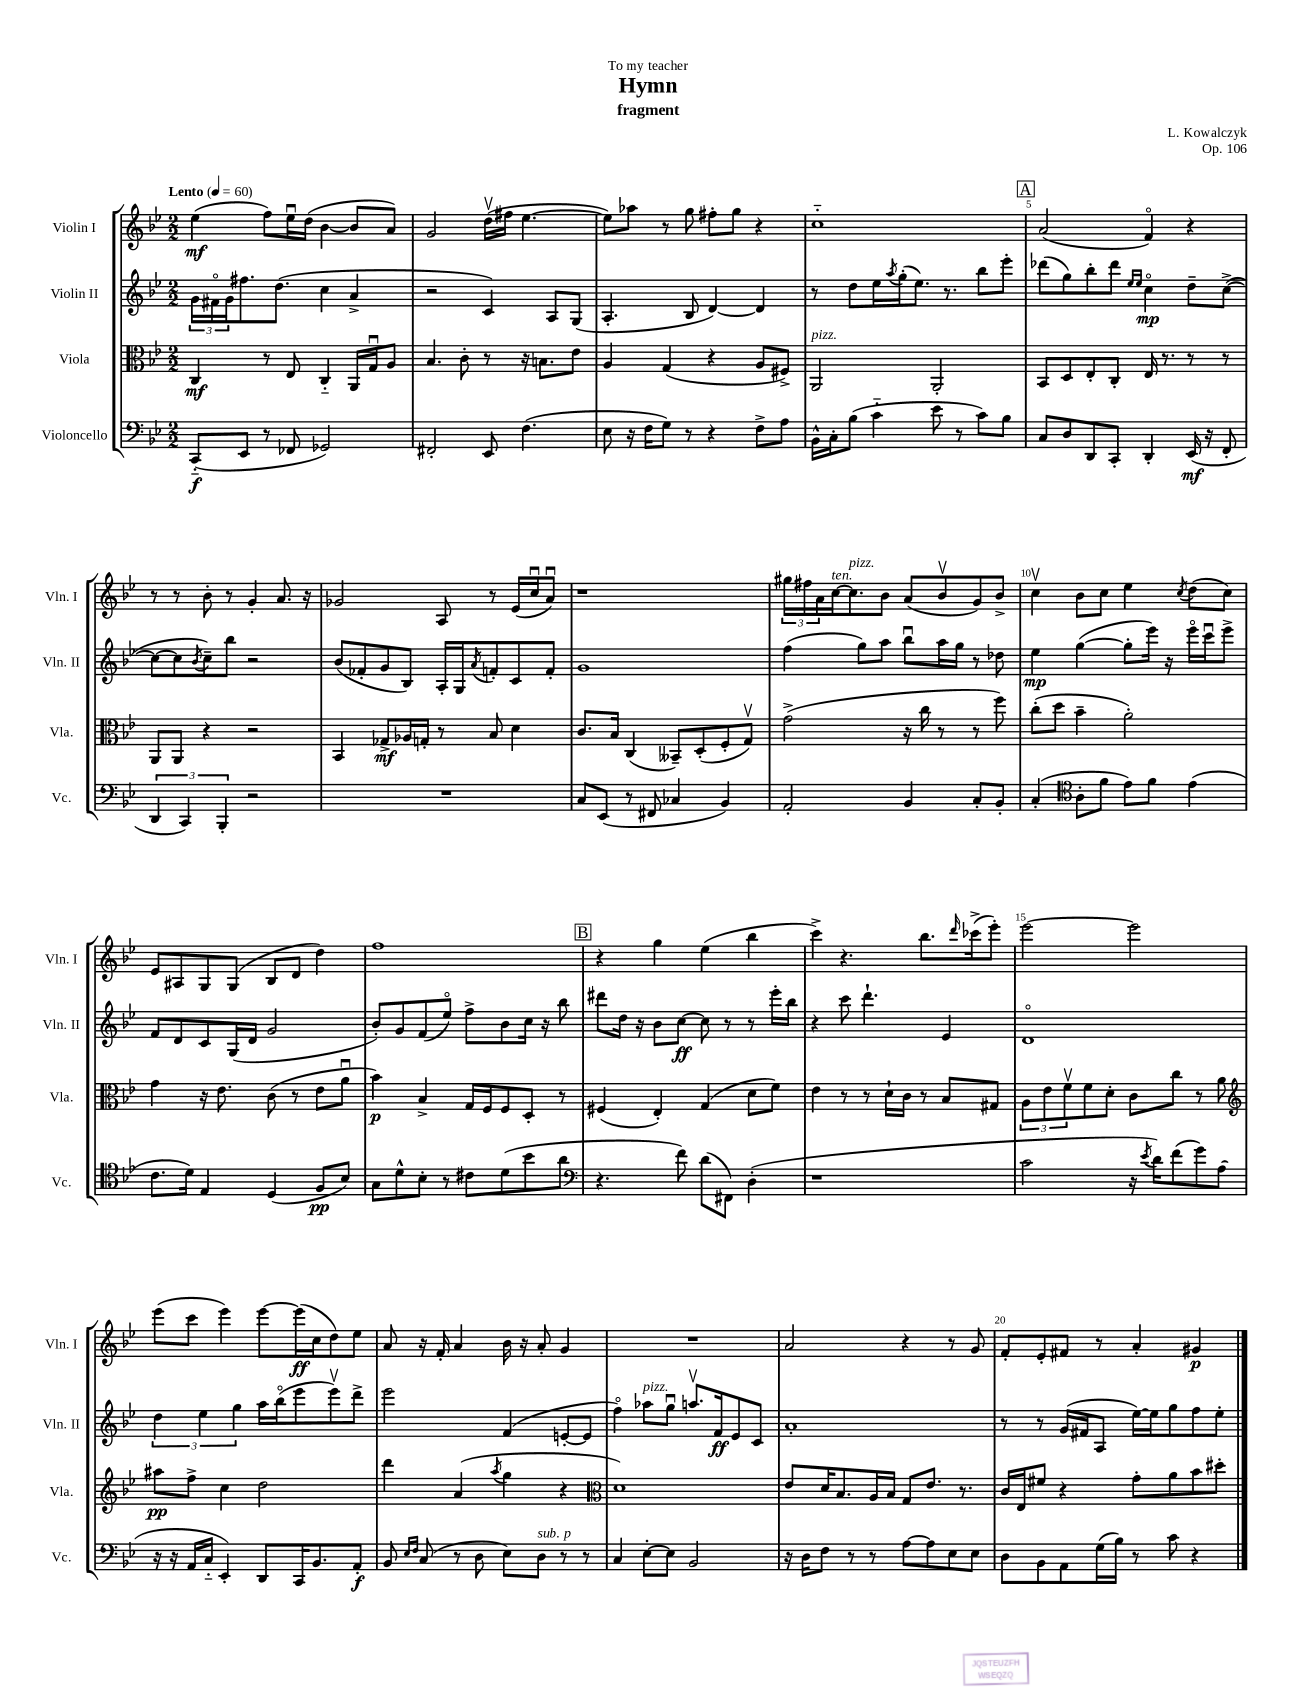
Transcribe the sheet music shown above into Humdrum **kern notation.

**kern	**dynam	**kern	**dynam	**kern	**dynam	**kern	**dynam
*part4	*part4	*part3	*part3	*part2	*part2	*part1	*part1
*staff4	*staff4	*staff3	*staff3	*staff2	*staff2	*staff1	*staff1
*I"Violoncello	*	*I"Viola	*	*I"Violin II	*	*I"Violin I	*
*I'Vc.	*	*I'Vla.	*	*I'Vln. II	*	*I'Vln. I	*
*clefF4	*	*clefC3	*	*clefG2	*	*clefG2	*
*k[b-e-]	*	*k[b-e-]	*	*k[b-e-]	*	*k[b-e-]	*
*M2/2	*	*M2/2	*	*M2/2	*	*M2/2	*
*MM60	*	*MM60	*	*MM60	*	*MM60	*
=1	=1	=1	=1	=1	=1	=1	=1
!	!	!	!	!	!	!LO:TX:a:B:t=Lento	!
(8CC/L	f	4C/	mf	24g\LL	.	(4ee-\	mf
.	.	.	.	24f#X\	.	.	.
.	.	.	.	24g\J	.	.	.
8EE-/J	.	.	.	8.ff#X\	.	.	.
8r	.	8r	.	.	.	8ff\L)	.
.	.	.	.	(8.dd\J	.	.	.
8FF-X/	.	8E-/	.	.	.	16ee-u\L	.
.	.	.	.	.	.	(16dd\JJ	.
2GG-X/)	.	4C/	.	4cc\	.	[4b-\	.
.	.	16AA/LL	.	4a^/	.	8b-/L]	.
.	.	16Gu/J	.	.	.	.	.
.	.	8A/J	.	.	.	8a/J)	.
=2	=2	=2	=2	=2	=2	=2	=2
2FF#X'/	.	4.B-/	.	2r	.	2g/	.
.	.	8c'\	.	.	.	.	.
8EE-/	.	8r	.	4c/)	.	(16ddv\LL	.
.	.	.	.	.	.	16ff#X\JJ	.
(4.F\	.	16r	.	.	.	[4.ee-\	.
.	.	8.Bn\L	.	.	.	.	.
.	.	.	.	8A/L	.	.	.
.	.	8e-\J	.	(8G/J	.	.	.
=3	=3	=3	=3	=3	=3	=3	=3
8E-\	.	4A/	.	4.A'/	.	8ee-\L])	.
16r	.	.	.	.	.	8aa-X\J	.
16F\KL	.	.	.	.	.	.	.
8G\J)	.	(4G/	.	.	.	8r	.
8r	.	.	.	8B-/	.	8gg\	.
4r	.	4r	.	[4d/)	.	8ff#X'\L	.
.	.	.	.	.	.	8gg\J	.
8F^\L	.	8A/L	.	4d/]	.	4r	.
8A\J	.	8F#X^/J)	.	.	.	.	.
=4	=4	=4	=4	=4	=4	=4	=4
!	!	!LO:TX:a:i:t=pizz.	!	!	!	!	!
16BB-^^\LL	.	2AA/	.	8r	.	1cc	.
16C'\J	.	.	.	.	.	.	.
(8B-\J	.	.	.	8dd\L	.	.	.
4c\	.	.	.	16ee-\L	.	.	.
.	.	.	.	8qaa/	.	.	.
.	.	.	.	(16gg'\J	.	.	.
.	.	.	.	8.ee-\J)	.	.	.
8e-\	.	2AA'/	.	.	.	.	.
.	.	.	.	8.r	.	.	.
8r	.	.	.	.	.	.	.
8c\L)	.	.	.	8bb-\L	.	.	.
8B-\J	.	.	.	8eee-'\J	.	.	.
!!LO:REH:place=s1:t=A
=5	=5	=5	=5	=5	=5	=5	=5
8C/L	.	8BB-/L	.	(8ddd-X\L	.	(2a/	.
8D/	.	8D/	.	8gg\)	.	.	.
8DD/	.	8E-'/	.	8bb-'\	.	.	.
8CC'/J	.	8C'/J	.	8ddd-\J	.	.	.
.	.	.	.	16qqee-/LL	.	.	.
.	.	.	.	16qqee-/JJ	.	.	.
4DD'/	.	16E-/	.	4cc\	mp	4f/)	.
.	.	8.r	.	.	.	.	.
(16EE-/	mf	8r	.	8dd~\L	.	4r	.
16r	.	.	.	.	.	.	.
8FF'/	.	8r	.	([8cc^\J	.	.	.
!!LO:LB:g=z
=6	=6	=6	=6	=6	=6	=6	=6
6DD/	.	8AA/L	.	8cc\L_	.	8r	.
.	.	8AA/J	.	8cc\]	.	8r	.
6CC/)	.	.	.	.	.	.	.
.	.	.	.	8qb-/	.	.	.
.	.	4r	.	8cc~\)	.	8b-'\	.
6BBB-'/	.	.	.	.	.	.	.
.	.	.	.	8bb-\J	.	8r	.
2r	.	2r	.	2r	.	4g'/	.
.	.	.	.	.	.	8.a/	.
.	.	.	.	.	.	16r	.
=7	=7	=7	=7	=7	=7	=7	=7
1r	.	4BB-/	.	(8b-/L	.	2g-X/	.
.	.	.	.	8f-X'/	.	.	.
.	.	8G-X^/L	mf	8g/	.	.	.
.	.	16A-X/L	.	8B-/J)	.	.	.
.	.	16Gn'/JJ	.	.	.	.	.
.	.	8r	.	16A'/LL	.	8A/	.
.	.	.	.	16G/J	.	.	.
.	.	.	.	8qa/	.	.	.
.	.	8B-/	.	8fn'/	.	8r	.
.	.	4d\	.	8c/	.	(16e-/LL	.
.	.	.	.	.	.	16ccu/J	.
.	.	.	.	8f'/J	.	8au/J)	.
=8	=8	=8	=8	=8	=8	=8	=8
8C/L	.	8.c/L	.	1g	.	1r	.
(8EE-/J	.	.	.	.	.	.	.
.	.	16B-/Jk	.	.	.	.	.
8r	.	(4C/	.	.	.	.	.
8FF#X/	.	.	.	.	.	.	.
4C-X/	.	8BB--X~/L)	.	.	.	.	.
.	.	(8D'/	.	.	.	.	.
4BB-/)	.	8F'/	.	.	.	.	.
.	.	8Gv/J)	.	.	.	.	.
=9	=9	=9	=9	=9	=9	=9	=9
2AA'/	.	(2g^\	.	(4ff\	.	24gg#X\LL	.
.	.	.	.	.	.	24ff#X\	.
.	.	.	.	.	.	24a\	.
!	!	!	!	!	!	!LO:TX:a:i:t=ten.	!
.	.	.	.	.	.	[16cc\J	.
!	!	!	!	!	!	!LO:TX:a:i:t=pizz.	!
.	.	.	.	.	.	8.cc\]	.
.	.	.	.	8gg\L)	.	.	.
.	.	.	.	8aa\J	.	8b-\J	.
4BB-/	.	16r	.	8bb-u\L	.	(8a/L	.
.	.	16cc\	.	.	.	.	.
.	.	8r	.	16aa\L	.	8b-v/	.
.	.	.	.	16gg\JJ	.	.	.
8C'/L	.	8r	.	8r	.	8g/)	.
8BB-'/J	.	8ff\)	.	8dd-X\	.	8b-^/J	.
=10	=10	=10	=10	=10	=10	=10	=10
(4C'/	.	(8cc'\L	.	4ee-\	mp	4ccv\	.
.	.	8dd\J	.	.	.	.	.
*clefC4	*	*	*	*	*	*	*
8A'\L	.	4b-~\	.	([4gg\	.	8b-\L	.
8f\J	.	.	.	.	.	8cc\J	.
8e-\L)	.	2a'\)	.	8gg'\L]	.	4ee-\	.
8f\J	.	.	.	16eee-\Jk)	.	.	.
.	.	.	.	16r	.	.	.
.	.	.	.	.	.	8qcc/	.
(4e-\	.	.	.	16eee-\LL	.	(8dd\L	.
.	.	.	.	16cccu\J	.	.	.
.	.	.	.	8eee-^\J	.	8cc\J)	.
!!LO:LB:g=z
=11	=11	=11	=11	=11	=11	=11	=11
8.c\L	.	4g\	.	8f/L	.	8e-/L	.
.	.	.	.	8d/	.	8A#X/	.
16d\Jk)	.	.	.	.	.	.	.
4E-/	.	16r	.	8c/	.	8G/	.
.	.	8.e-\	.	.	.	.	.
.	.	.	.	(16G/L	.	(8G/J	.
.	.	.	.	16d/JJ	.	.	.
(4D/	.	(8c\	.	2g/	.	8B-/L	.
.	.	8r	.	.	.	8d/J	.
8F/L	pp	8e-\L	.	.	.	4dd\)	.
8B-/J)	.	8au\J	.	.	.	.	.
=12	=12	=12	=12	=12	=12	=12	=12
8G\L	.	4b-\)	p	8b-'/L)	.	1ff	.
8d^^\	.	.	.	8g/	.	.	.
8B-'\J	.	4B-^/	.	(8f/	.	.	.
8r	.	.	.	8ee-/J)	.	.	.
8c#X\L	.	16G/LL	.	8ff^\L	.	.	.
.	.	16F/J	.	.	.	.	.
(8d\	.	8F/	.	8b-\	.	.	.
8b-\	.	8D'/J	.	16cc\Jk	.	.	.
.	.	.	.	16r	.	.	.
8a\J	.	8r	.	8bb-\	.	.	.
!!LO:REH:place=s1:t=B
=13	=13	=13	=13	=13	=13	=13	=13
*clefF4	*	*	*	*	*	*	*
4.r	.	(4F#X/	.	8ddd#X\L	.	4r	.
.	.	.	.	16dd\Jk	.	.	.
.	.	.	.	16r	.	.	.
.	.	4E-'/)	.	8b-\L	.	4gg\	.
8f\)	.	.	.	[8cc\J	ff	.	.
(8d\L	.	(4G/	.	8cc\]	.	(4ee-\	.
8FF#X\J)	.	.	.	8r	.	.	.
(4D'\	.	8d\L	.	8r	.	4bb-\	.
.	.	8f\J)	.	16eee-'\LL	.	.	.
.	.	.	.	16bb-\JJ	.	.	.
=14	=14	=14	=14	=14	=14	=14	=14
1r	.	4e-\	.	4r	.	4ccc^\)	.
.	.	8r	.	8ccc\	.	4.r	.
.	.	8r	.	4.ddd`\	.	.	.
.	.	16d`\LL	.	.	.	.	.
.	.	16c\JJ	.	.	.	.	.
.	.	8r	.	.	.	8.bb-\L	.
.	.	8B-/L	.	4e-/	.	.	.
.	.	.	.	.	.	16qqddd/	.
.	.	.	.	.	.	(16ccc-X^\k	.
.	.	8G#X/J	.	.	.	8eee-'\J)	.
=15	=15	=15	=15	=15	=15	=15	=15
2c\	.	12A\L	.	1d	.	[2eee-\	.
.	.	12e-\	.	.	.	.	.
.	.	12fv\	.	.	.	.	.
.	.	8f\	.	.	.	.	.
.	.	8d'\J	.	.	.	.	.
16r	.	8c\L	.	.	.	2eee-\]	.
8qe-/	.	.	.	.	.	.	.
16d\KL)	.	.	.	.	.	.	.
(8f\	.	8cc\J	.	.	.	.	.
8g\)	.	8r	.	.	.	.	.
(8A\J	.	8a\	.	.	.	.	.
!!LO:LB:g=z
=16	=16	=16	=16	=16	=16	=16	=16
*	*	*clefG2	*	*	*	*	*
16r	.	8aa#X\L	pp	6dd\	.	(8eee-\L	.
16r	.	.	.	.	.	.	.
16AA/LL	.	8ff^\J	.	.	.	8ccc\J	.
.	.	.	.	6ee-\	.	.	.
16C/JJ	.	.	.	.	.	.	.
4EE-'/)	.	4cc\	.	.	.	4eee-\)	.
.	.	.	.	6gg\	.	.	.
8DD/L	.	2dd\	.	16aa\LL	.	[8eee-\L	.
.	.	.	.	(16bb-\J	.	.	.
16CC/K	.	.	.	8eee-\	.	(16eee-\L]	ff
8.BB-/	.	.	.	.	.	16cc\J	.
.	.	.	.	8eee-v\)	.	8dd\)	.
8AA'/J	f	.	.	8ddd^\J	.	8ee-\J	.
=17	=17	=17	=17	=17	=17	=17	=17
8BB-/	.	4ddd\	.	2eee-\	.	8a/	.
16qqE-/LL	.	.	.	.	.	.	.
16qqF/JJ	.	.	.	.	.	.	.
(8C/	.	.	.	.	.	16r	.
.	.	.	.	.	.	16f'/	.
8r	.	(4a/	.	.	.	4a/	.
8D\	.	.	.	.	.	.	.
.	.	8qaa/	.	.	.	.	.
8E-\L)	.	4gg\	.	(4f/	.	16b-\	.
.	.	.	.	.	.	16r	.
!LO:TX:a:i:t=sub. p	!	!	!	!	!	!	!
8D\J	.	.	.	.	.	8a'/	.
8r	.	4r	.	[8en'/L	.	4g/	.
8r	.	.	.	8e/J]	.	.	.
=18	=18	=18	=18	=18	=18	=18	=18
*	*	*clefC3	*	*	*	*	*
4C/	.	1d)	.	4ff\)	.	1r	.
!	!	!	!	!LO:TX:a:i:t=pizz.	!	!	!
[8E-'\L	.	.	.	8aa-X\L	.	.	.
8E-\J]	.	.	.	8ggu\J	.	.	.
2BB-/	.	.	.	8.aanv/L	.	.	.
.	.	.	.	16f/k	ff	.	.
.	.	.	.	8e-/	.	.	.
.	.	.	.	8c/J	.	.	.
=19	=19	=19	=19	=19	=19	=19	=19
16r	.	8e-/L	.	1a'	.	2a/	.
16D\KL	.	.	.	.	.	.	.
8F\J	.	16d/K	.	.	.	.	.
.	.	8.B-/	.	.	.	.	.
8r	.	.	.	.	.	.	.
8r	.	16A/L	.	.	.	.	.
.	.	16B-/JJ	.	.	.	.	.
[8A\L	.	8G/L	.	.	.	4r	.
8A\]	.	8.e-/J	.	.	.	.	.
8E-\	.	.	.	.	.	8r	.
.	.	8.r	.	.	.	.	.
8E-\J	.	.	.	.	.	8g/	.
=20	=20	=20	=20	=20	=20	=20	=20
8D\L	.	16c/LL	.	8r	.	8f'/L	.
.	.	16E-/J	.	.	.	.	.
8BB-\	.	8f#X/J	.	8r	.	8e-'/	.
8AA\	.	4r	.	(16g/LL	.	8f#X/J	.
.	.	.	.	16f#X/J	.	.	.
(16G\L	.	.	.	8A/J	.	8r	.
16B-\JJ)	.	.	.	.	.	.	.
8r	.	8g'\L	.	[16ee-\LL)	.	4a'/	.
.	.	.	.	16ee-\J]	.	.	.
8c\	.	8a\	.	8gg\	.	.	.
4r	.	8b-\	.	8ff\	.	4g#X/	p
.	.	8dd#X'\J	.	8ee-'\J	.	.	.
==	==	==	==	==	==	==	==
*-	*-	*-	*-	*-	*-	*-	*-
